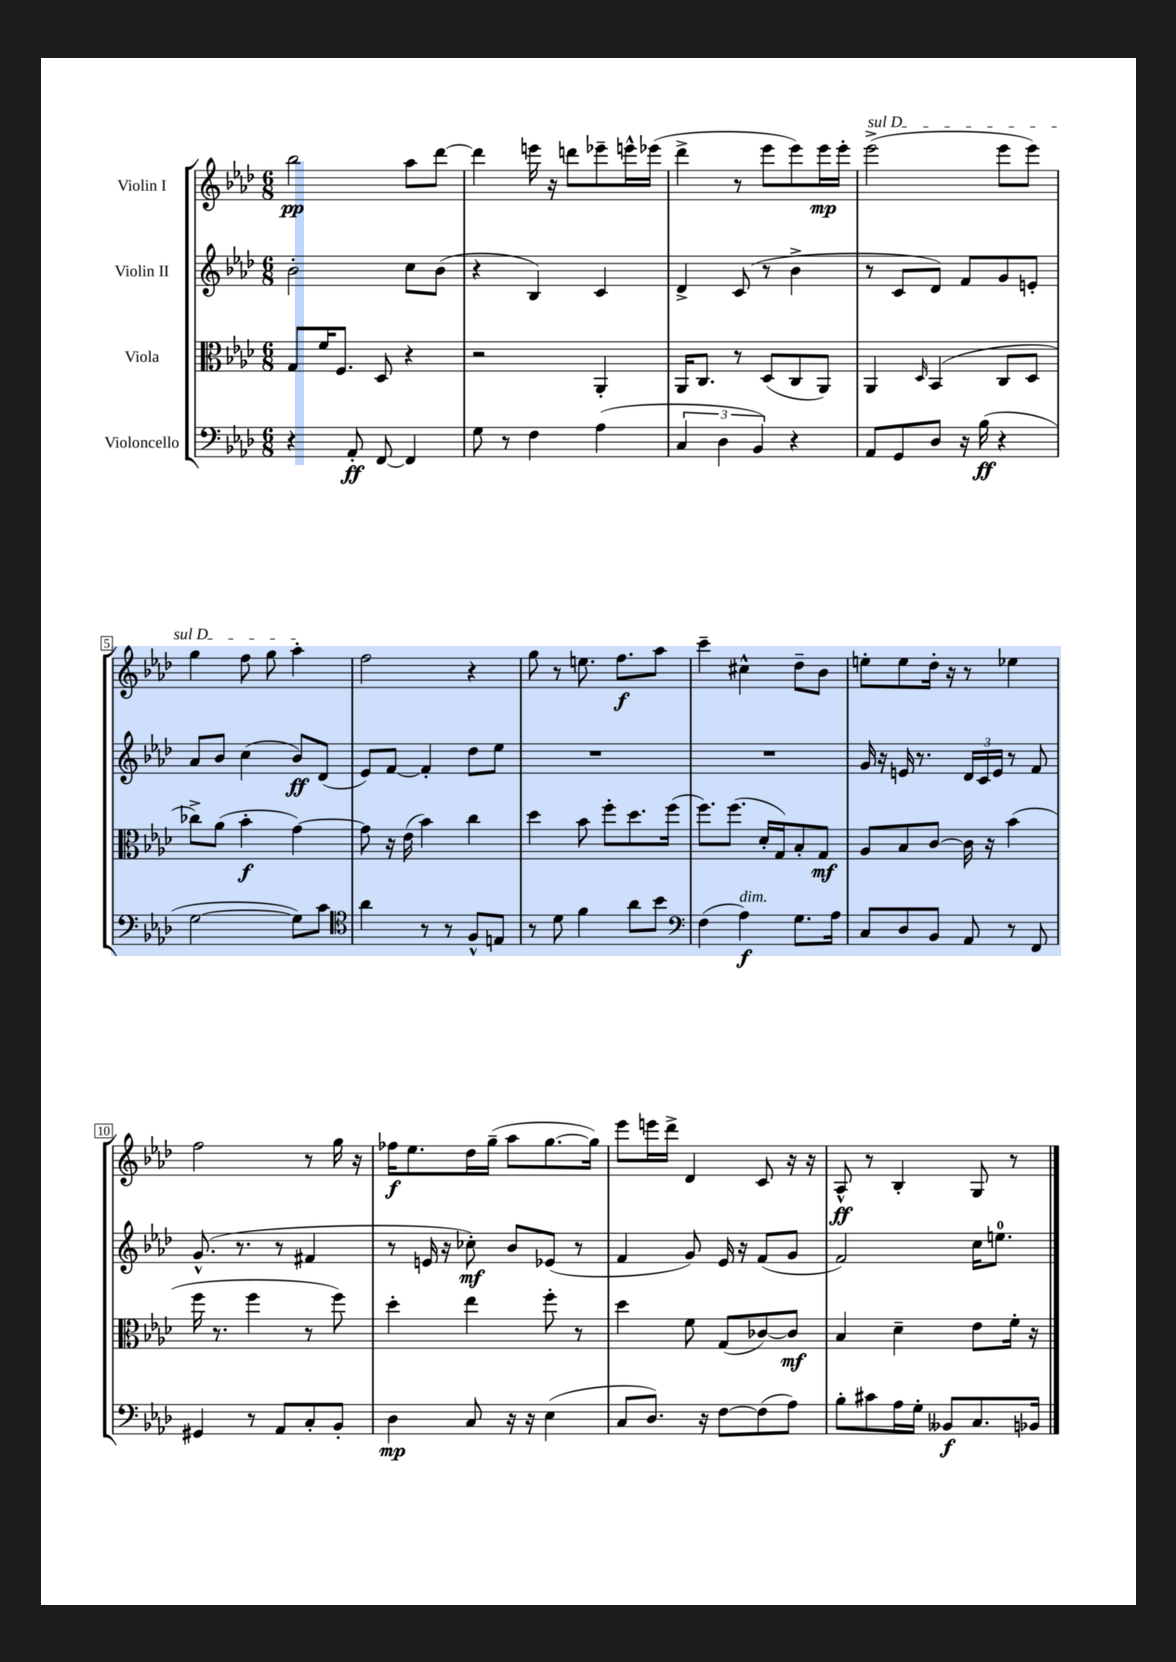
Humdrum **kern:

**kern	**dynam	**kern	**dynam	**kern	**dynam	**kern	**dynam
*part4	*part4	*part3	*part3	*part2	*part2	*part1	*part1
*staff4	*staff4	*staff3	*staff3	*staff2	*staff2	*staff1	*staff1
*I"Violoncello	*	*I"Viola	*	*I"Violin II	*	*I"Violin I	*
*clefF4	*	*clefC3	*	*clefG2	*	*clefG2	*
*k[b-e-a-d-]	*	*k[b-e-a-d-]	*	*k[b-e-a-d-]	*	*k[b-e-a-d-]	*
*M6/8	*	*M6/8	*	*M6/8	*	*M6/8	*
=1	=1	=1	=1	=1	=1	=1	=1
4r	.	8G/L	.	2b-'\	.	2bb-\	pp
.	.	16f/K	.	.	.	.	.
.	.	8.F/J	.	.	.	.	.
8AA-'/	ff	.	.	.	.	.	.
[8FF/	.	8D-/	.	.	.	.	.
4FF/]	.	4r	.	8cc\L	.	8aa-\L	.
.	.	.	.	(8b-\J	.	[8ddd-\J	.
=2	=2	=2	=2	=2	=2	=2	=2
8G\	.	2r	.	4r	.	4ddd-\]	.
8r	.	.	.	.	.	.	.
4F\	.	.	.	4B-/)	.	16eeen\	.
.	.	.	.	.	.	16r	.
.	.	.	.	.	.	8dddn\L	.
(4A-\	.	4AA-'/	.	4c/	.	8eee-X~\	.
.	.	.	.	.	.	16eeen^^\L	.
.	.	.	.	.	.	(16eee-X\JJ	.
=3	=3	=3	=3	=3	=3	=3	=3
6C/	.	16AA-/KL	.	4d-^/	.	4ddd-^\	.
.	.	8.C/J	.	.	.	.	.
6D-\	.	.	.	.	.	.	.
.	.	8r	.	(8c/	.	8r	.
6BB-/)	.	.	.	.	.	.	.
.	.	(8D-/L	.	8r	.	8eee-\L	.
4r	.	8C/	.	4b-^\	.	8eee-\)	.
.	.	8AA-/J)	.	.	.	16eee-\L	mp
.	.	.	.	.	.	16eee-'\JJ	.
=4	=4	=4	=4	=4	=4	=4	=4
!	!	!	!	!	!	!LO:TX:a:i:t=sul D	!
8AA-/L	.	4AA-/	.	8r	.	(2eee-^\	.
8GG/	.	.	.	8c/L	.	.	.
.	.	16qqD-/	.	.	.	.	.
8D-/J	.	(4BB-/	.	8d-/J)	.	.	.
16r	.	.	.	8f/L	.	.	.
(16B-\	ff	.	.	.	.	.	.
4r	.	8C/L	.	8g/	.	8eee-\L	.
.	.	8D-/J	.	8en'/J	.	8eee-\J)	.
!!LO:LB:g=z
=5	=5	=5	=5	=5	=5	=5	=5
[2G\	.	8cc-X^\L)	.	8a-/L	.	4gg\	.
.	.	(8a-\J	.	8b-/J	.	.	.
.	.	4b-'\	f	(4cc\	.	8ff\	.
.	.	.	.	.	.	8gg\	.
8G\L])	.	[4g\)	.	8b-/L)	ff	4aa-'\	.
8c\J	.	.	.	(8d-/J	.	.	.
=6	=6	=6	=6	=6	=6	=6	=6
*clefC4	*	*	*	*	*	*	*
4a-\	.	8g\]	.	8e-/L)	.	2ff\	.
.	.	16r	.	[8f/J	.	.	.
.	.	(16e-\	.	.	.	.	.
8r	.	4b-\)	.	4f'/]	.	.	.
8r	.	.	.	.	.	.	.
8F^^/L	.	4cc\	.	8dd-\L	.	4r	.
8En/J	.	.	.	8ee-\J	.	.	.
=7	=7	=7	=7	=7	=7	=7	=7
8r	.	4dd-\	.	2.r	.	8gg\	.
8d-\	.	.	.	.	.	8r	.
4f\	.	8b-\	.	.	.	8.een\	.
.	.	8ff'\L	.	.	.	.	.
.	.	.	.	.	.	8.ff\L	f
8a-\L	.	8.dd-\	.	.	.	.	.
8b-\J	.	.	.	.	.	8aa-\J	.
.	.	(16ff\Jk	.	.	.	.	.
=8	=8	=8	=8	=8	=8	=8	=8
*clefF4	*	*	*	*	*	*	*
(4F\	.	8.ff\L)	.	2.r	.	4ccc~\	.
.	.	(8.ff\J	.	.	.	.	.
!LO:TX:a:i:t=dim.	!	!	!	!	!	!	!
4A-\)	f	.	.	.	.	4cc#X^^\	.
.	.	16d-'/LL	.	.	.	.	.
.	.	16G/J)	.	.	.	.	.
8.G\L	.	8B-'/	.	.	.	8dd-~\L	.
.	.	8G/J	mf	.	.	8b-\J	.
16A-\Jk	.	.	.	.	.	.	.
=9	=9	=9	=9	=9	=9	=9	=9
8C/L	.	8A-/L	.	16g/	.	8een'\L	.
.	.	.	.	16r	.	.	.
8D-/	.	8B-/	.	16en/	.	8ee\	.
.	.	.	.	8.r	.	.	.
8BB-/J	.	[8c/J	.	.	.	16dd-'\Jk	.
.	.	.	.	.	.	16r	.
8AA-/	.	16c\]	.	24d-/LL	.	8r	.
.	.	.	.	24c/	.	.	.
.	.	16r	.	.	.	.	.
.	.	.	.	24e/JJ	.	.	.
8r	.	(4b-\	.	8r	.	4ee-X\	.
8FF/	.	.	.	8f/	.	.	.
!!LO:LB:g=z
=10	=10	=10	=10	=10	=10	=10	=10
4GG#X/	.	16ff\	.	(8.g^^/	.	2ff\	.
.	.	8.r	.	.	.	.	.
.	.	.	.	8.r	.	.	.
8r	.	4ff\	.	.	.	.	.
8AA-/L	.	.	.	8r	.	.	.
8C'/	.	8r	.	4f#X/	.	8r	.
8BB-'/J	.	8ff\)	.	.	.	16gg\	.
.	.	.	.	.	.	16r	.
=11	=11	=11	=11	=11	=11	=11	=11
4D-\	mp	4dd-'\	.	8r	.	16ff-X\KL	f
.	.	.	.	.	.	8.ee-\	.
.	.	.	.	16en/	.	.	.
.	.	.	.	16r	.	.	.
8C/	.	4ee-\	.	8cc-X'\)	mf	16dd-\L	.
.	.	.	.	.	.	(16gg~\JJ	.
16r	.	.	.	8b-/L	.	8aa-\L	.
16r	.	.	.	.	.	.	.
(4E-\	.	8ff'\	.	(8e-X/J	.	[8.gg\	.
.	.	8r	.	8r	.	.	.
.	.	.	.	.	.	16gg\Jk])	.
=12	=12	=12	=12	=12	=12	=12	=12
8C/L	.	4dd-\	.	4f/	.	8eee-\L	.
8.D-/J)	.	.	.	.	.	16eeen\L	.
.	.	.	.	.	.	16ddd-^\JJ	.
.	.	8f\	.	8g/)	.	4d-/	.
16r	.	.	.	.	.	.	.
[8F\L	.	(8G/L	.	16e-/	.	.	.
.	.	.	.	16r	.	.	.
(8F\]	.	[8c-X/)	.	(8f/L	.	8c/	.
8A-\J)	.	8c-/J]	mf	8g/J	.	16r	.
.	.	.	.	.	.	16r	.
=13	=13	=13	=13	=13	=13	=13	=13
8B-'\L	.	4B-/	.	2f/)	.	8A-^^/	ff
8c#X\	.	.	.	.	.	8r	.
16A-\L	.	4d-~\	.	.	.	4B-'/	.
16G'\JJ	.	.	.	.	.	.	.
8BB--X/L	f	.	.	.	.	.	.
8.C/	.	8e-\L	.	16cc\KL	.	8G/	.
.	.	.	.	8.een\J	.	.	.
.	.	16f'\Jk	.	.	.	8r	.
16BB-X/Jk	.	16r	.	.	.	.	.
==	==	==	==	==	==	==	==
*-	*-	*-	*-	*-	*-	*-	*-
